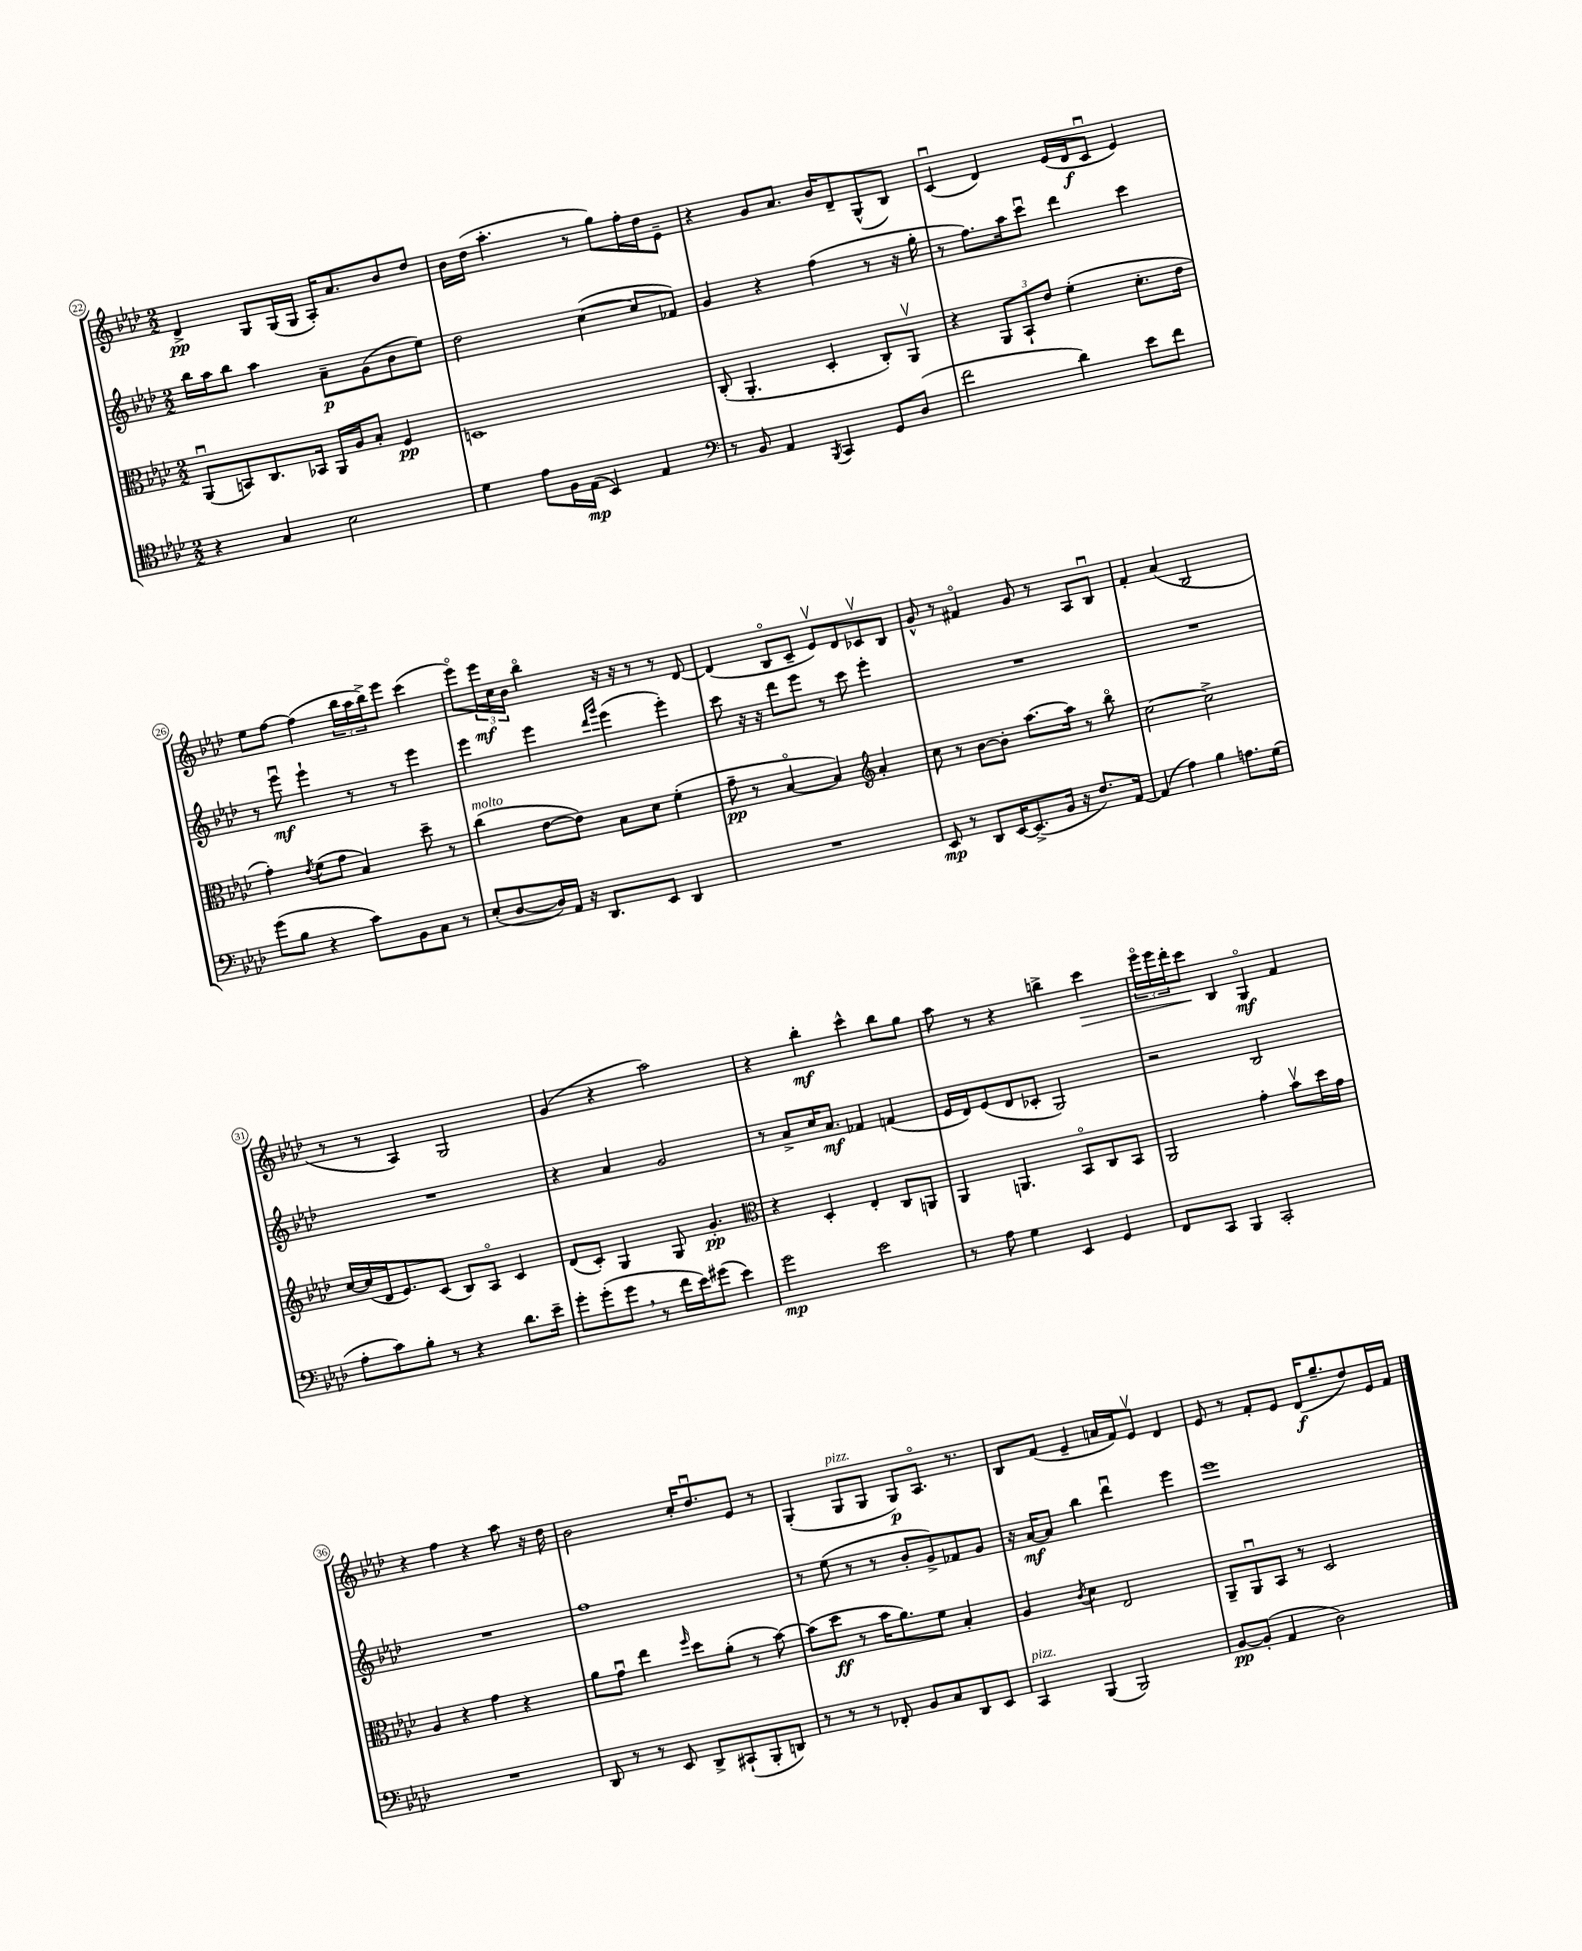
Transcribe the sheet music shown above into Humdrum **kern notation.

**kern	**kern	**kern	**kern
*staff4	*staff3	*staff2	*staff1
*clefC4	*clefC3	*clefG2	*clefG2
*k[b-e-a-d-]	*k[b-e-a-d-]	*k[b-e-a-d-]	*k[b-e-a-d-]
*M2/2	*M2/2	*M2/2	*M2/2
4r	(8AA-u	16bb-	4d-^
.	.	16aa-	.
.	8BB)	8bb-	.
4G	8.C	4aa-	8G
.	.	.	(16G
.	16BB-	.	16G
2B-	16AA-	8a-~	16A-')
.	16A-	.	8.a-
.	8B-'	(8g	.
.	4F	8b-	8b-
.	.	8ee-)	8dd-
=	=	=	=
4d-	1D	2dd-	16b-
.	.	.	(16dd-
.	.	.	4.aa-'
8e-	.	.	.
16F	.	.	.
(16E-	.	.	.
4BB-)	.	([4cc	8r
.	.	.	8gg)
4E-	.	8cc]	16ff'
.	.	.	16dd-
.	.	8f-)	8e-~
=	=	=	=
*clefF4	*	*	*
8r	(8C'	4g	4r
8BB-	4.AA-'	.	.
4AA-	.	4r	8g
.	.	.	8.a-
8qBBB-	.	.	.
4CC	4D-'	(4ff	.
.	.	.	16b-
.	.	.	8d-~
8GG	8C')	8r	(8G^^
(8D-	8AA-v	16r	8B-)
.	.	16gg'	.
=	=	=	=
2f	4r	8r	(4cu
.	.	8.ff)	.
.	12AA-	.	4d-)
.	.	16aa-	.
.	12BB-`	.	.
.	.	8cccu	.
.	12e-	.	.
4d-)	(4f'	4ddd-	(16e-
.	.	.	16d-
.	.	.	8cu
8e-	8.d-'	4ccc	4e-)
8f	.	.	.
.	16e-	.	.
=	=	=	=
(8g	4g')	8r	8ee-
8B-	.	8eee-u	[8ff
.	8qe-	.	.
4r	(8f	4eee-`	(4ff]
.	8g	.	.
8c)	4B-)	8r	24bb-
.	.	.	24aa-
.	.	.	24bb-^)
8BB-	.	8r	8eee-
8C	8dd-~	4eee-	(4ccc
8r	8r	.	.
=	=	=	=
(8E-'	(4cc	4eee-	8eee-o)
[8D-	.	.	24eee-
.	.	.	24cc
.	.	.	24b-
16D-])	[8e-	4eee-	4bb-o
16AA-	.	.	.
16r	8e-])	.	.
8.DD-	.	.	.
.	.	16qqddd-	.
.	.	16qqggg	.
.	8B-	(4eee-	16r
.	.	.	16r
8EE-	8d-	.	8r
4DD-	(4f'	4eee-')	8r
.	.	.	[8d-
=	=	=	=
1r	8g~	8ccc	(4d-]
.	8r	16r	.
.	.	16r	.
.	[4B-o	8ddd-	8B-o
.	.	8eee-	8c~
.	4B-])	8r	8e-v)
.	.	8ccc	8d-
*	*clefG2	*	*
.	4a-'	4eee-'	8c-v
.	.	.	8B-
=	=	=	=
8EE-	8cc	1r	8g^^
8r	8r	.	8r
8DD-	[8b-	.	4f#o
[16EE-	8b-']	.	.
(8.EE-^]	.	.	.
.	[8.aa-	.	8g
16BB-	.	.	8r
16r	16aa-]	.	.
8.F)	8r	.	8A-
.	8bb-o	.	8B-u
[16AA-	.	.	.
=	=	=	=
(4AA-]	[2cc	1r	4f'
4A-)	.	.	(4a-
4B-	2cc^]	.	2B-
8.A	.	.	.
(16G	.	.	.
=	=	=	=
8A-'	[16cc	1r	8r
.	(16cc]	.	.
8c)	16d-	.	8r
.	8.e-)	.	.
8B-'	.	.	4A-)
8r	(8c	.	.
4r	8B-)	.	2G
.	8A-o	.	.
8.d-	4c	.	.
16e-~	.	.	.
=	=	=	=
8g'	(8d-	4r	(4g
(8g'	8c')	.	.
8g	4G	4a-	4r
8r	.	.	.
16f	8G	2g	2aa-)
16e-)	.	.	.
(8g#	4.g'	.	.
4e-)	.	.	.
=	=	=	=
*	*clefC3	*	*
2g	4r	8r	4r
.	.	8a-^	.
.	4D-'	16cc	4bb-'
.	.	8.a-	.
2e-	4E-'	4f-	4ccc^^
.	8C	(4f	8bb-
.	8AA	.	8gg
=	=	=	=
8r	4AA-	16e-	8aa-
.	.	16d-)	.
8A-	.	(8e-	8r
4G	4.AA	8d-	4r
.	.	8c-'	.
4EE-	.	2G)	4bb^
.	8BB-o	.	.
4GG	8C	.	4ccc
.	8BB-	.	.
=	=	=	=
8FF	2AA-	2r	24eee-o
.	.	.	24eee-
.	.	.	24ddd-'
8CC	.	.	8ccc
4BBB-	.	.	4B-
2CC'	4g'	2B-	4Go
.	8b-v	.	4f
.	16dd-	.	.
.	16g	.	.
=	=	=	=
1r	4A-	1r	4r
.	4r	.	4ff
.	4g	.	4r
.	4r	.	8aa-
.	.	.	16r
.	.	.	16dd-
=	=	=	=
8DD-	8a-	1ff	2b-
8r	8gu	.	.
8r	4ee-	.	.
8EE-	.	.	.
.	16qqff	.	.
8DD-^	8dd-	.	16cc'
.	.	.	8.dd-u
(8CC#`	(8a-'	.	.
8BBB-'	8r	.	8e-
8DD)	[8b-)	.	8r
=	=	=	=
8r	(8b-]	8r	(4G'
8r	8dd-	(8ee-	.
8r	8r	8r	8G
8FF-'	16b-	8r	8G
.	8.a-)	.	.
8BB-	.	8b-'	8G)
8C	8f	8g^)	8.A-o
8DD-	4B-'	8f-	.
.	.	.	8.r
8EE-	.	8g	.
=	=	=	=
4CC	4A-	16r	8B-
.	.	[16a-	.
.	.	8a-]	(8f
.	8qc	.	.
(4BBB-	4d-	4bb-	4e-~
2BBB-)	2E-	4ddd-u	16a
.	.	.	16f)
.	.	.	8e-v
.	.	4eee-	4d-
=	=	=	=
[8BB-	8AA-~	1eee-	8e-
(8BB-']	8AA-u	.	8r
4AA-	8BB-	.	8f'
.	8r	.	8e-
2D-)	2D-	.	(16d-
.	.	.	8.gg~
.	.	.	8dd-)
.	.	.	16e-
.	.	.	16f
==	==	==	==
*-	*-	*-	*-
